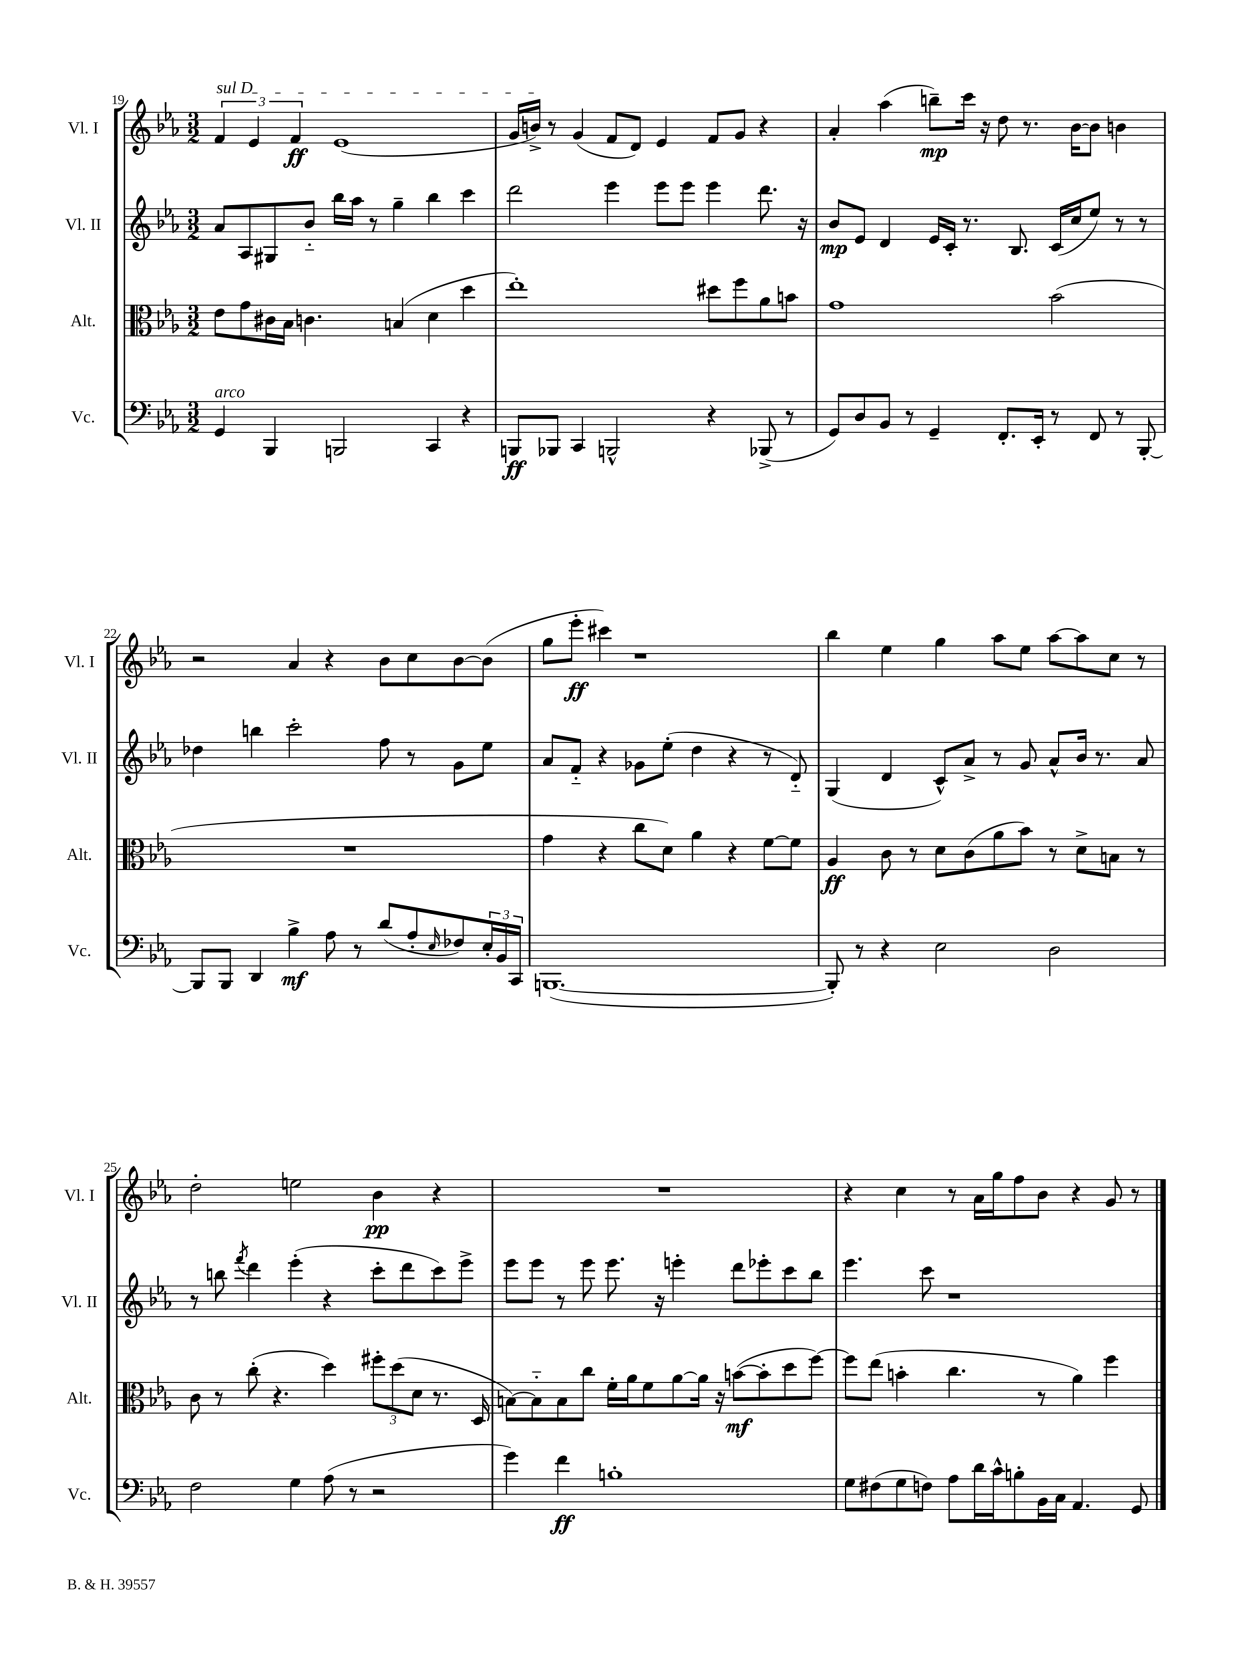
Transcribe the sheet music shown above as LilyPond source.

<<
\new StaffGroup <<
\new Staff = "s0" \with { instrumentName = "Vl. I" shortInstrumentName = "Vl. I" } {
    \clef treble \key ees \major \numericTimeSignature \time 3/2
    \tuplet 3/2 { \once \override TextSpanner.bound-details.left.text = \markup { \italic "sul D" } f'4\startTextSpan ees'4 f'4\ff } ees'1( |
    g'16 b'16->\stopTextSpan) r8 g'4( f'8 d'8) ees'4 f'8 g'8 r4 |
    aes'4-. aes''4( b''8--\mp) c'''16 r16 d''8 r8. bes'16~ bes'8 b'4 |
    r2 aes'4 r4 bes'8 c''8 bes'8~ bes'8( |
    g''8 ees'''8-.\ff cis'''4) r1 |
    bes''4 ees''4 g''4 aes''8 ees''8 aes''8~ aes''8 c''8 r8 |
    d''2-. e''2 bes'4\pp r4 |
    R1. |
    r4 c''4 r8 aes'16 g''16 f''8 bes'8 r4 g'8 r8 \bar "|." |
}
\new Staff = "s1" \with { instrumentName = "Vl. II" shortInstrumentName = "Vl. II" } {
    \clef treble \key ees \major \numericTimeSignature \time 3/2
    aes'8 aes8 gis8 bes'8-_ bes''16 aes''16 r8 g''4-- bes''4 c'''4 |
    d'''2 ees'''4 ees'''8 ees'''8 ees'''4 d'''8. r16 |
    bes'8\mp ees'8 d'4 ees'16 c'16-. r8. bes8. c'16( c''16 ees''8) r8 r8 |
    des''4 b''4 c'''2-. f''8 r8 g'8 ees''8 |
    aes'8 f'8-_ r4 ges'8 ees''8-.( d''4 r4 r8 d'8-_) |
    g4( d'4 c'8-^) aes'8-> r8 g'8 aes'8-^ bes'16 r8. aes'8 |
    r8 b''8 \acciaccatura { f'''8 } d'''4 ees'''4-.( r4 c'''8-. d'''8 c'''8) ees'''8-> |
    ees'''8 ees'''8 r8 ees'''8 ees'''8. r16 e'''4-. d'''8 ees'''8-. c'''8 bes''8 |
    ees'''4. c'''8 r1 \bar "|." |
}
\new Staff = "s2" \with { instrumentName = "Alt." shortInstrumentName = "Alt." } {
    \clef alto \key ees \major \numericTimeSignature \time 3/2
    ees'8 g'8 cis'16 bes16 c'4. b4( d'4 d''4 |
    ees''1-.) dis''8 f''8 aes'8 b'8 |
    g'1 bes'2( |
    R1. |
    g'4 r4 c''8 d'8) aes'4 r4 f'8~ f'8 |
    aes4\ff c'8 r8 d'8 c'8( aes'8 bes'8) r8 d'8-> b8 r8 |
    c'8 r8 c''8-.( r4. d''4) \tuplet 3/2 { fis''8-. d''8( d'8 } r8. d16 |
    b8~) b8-_ b8 c''8 f'16-. aes'16 f'8 aes'8~ aes'16 r16 b'8~\mf( b'8-. d''8 f''8~) |
    f''8 ees''8( b'4-. c''4. r8 aes'4) f''4 \bar "|." |
}
\new Staff = "s3" \with { instrumentName = "Vc." shortInstrumentName = "Vc." } {
    \clef bass \key ees \major \numericTimeSignature \time 3/2
    g,4^\markup { \italic "arco" } bes,,4 b,,2 c,4 r4 |
    b,,8\ff bes,,8 c,4 b,,2-^ r4 bes,,8->( r8 |
    g,8) d8 bes,8 r8 g,4-- f,8.-. ees,16-. r8 f,8 r8 bes,,8~-. |
    bes,,8 bes,,8 d,4 bes4->\mf aes8 r8 d'8( aes8-. \grace { ees16 } fes8) \tuplet 3/2 { ees16-. bes,16 c,16 } |
    b,,1.~( |
    b,,8-.) r8 r4 ees2 d2 |
    f2 g4 aes8( r8 r2 |
    g'4) f'4\ff b1-. |
    g8 fis8( g8 f8) aes8 d'16 c'16-^ b8-. bes,16 c16 aes,4. g,8 \bar "|." |
}
>>
>>
\layout { \context { \Score currentBarNumber = #19 } }
